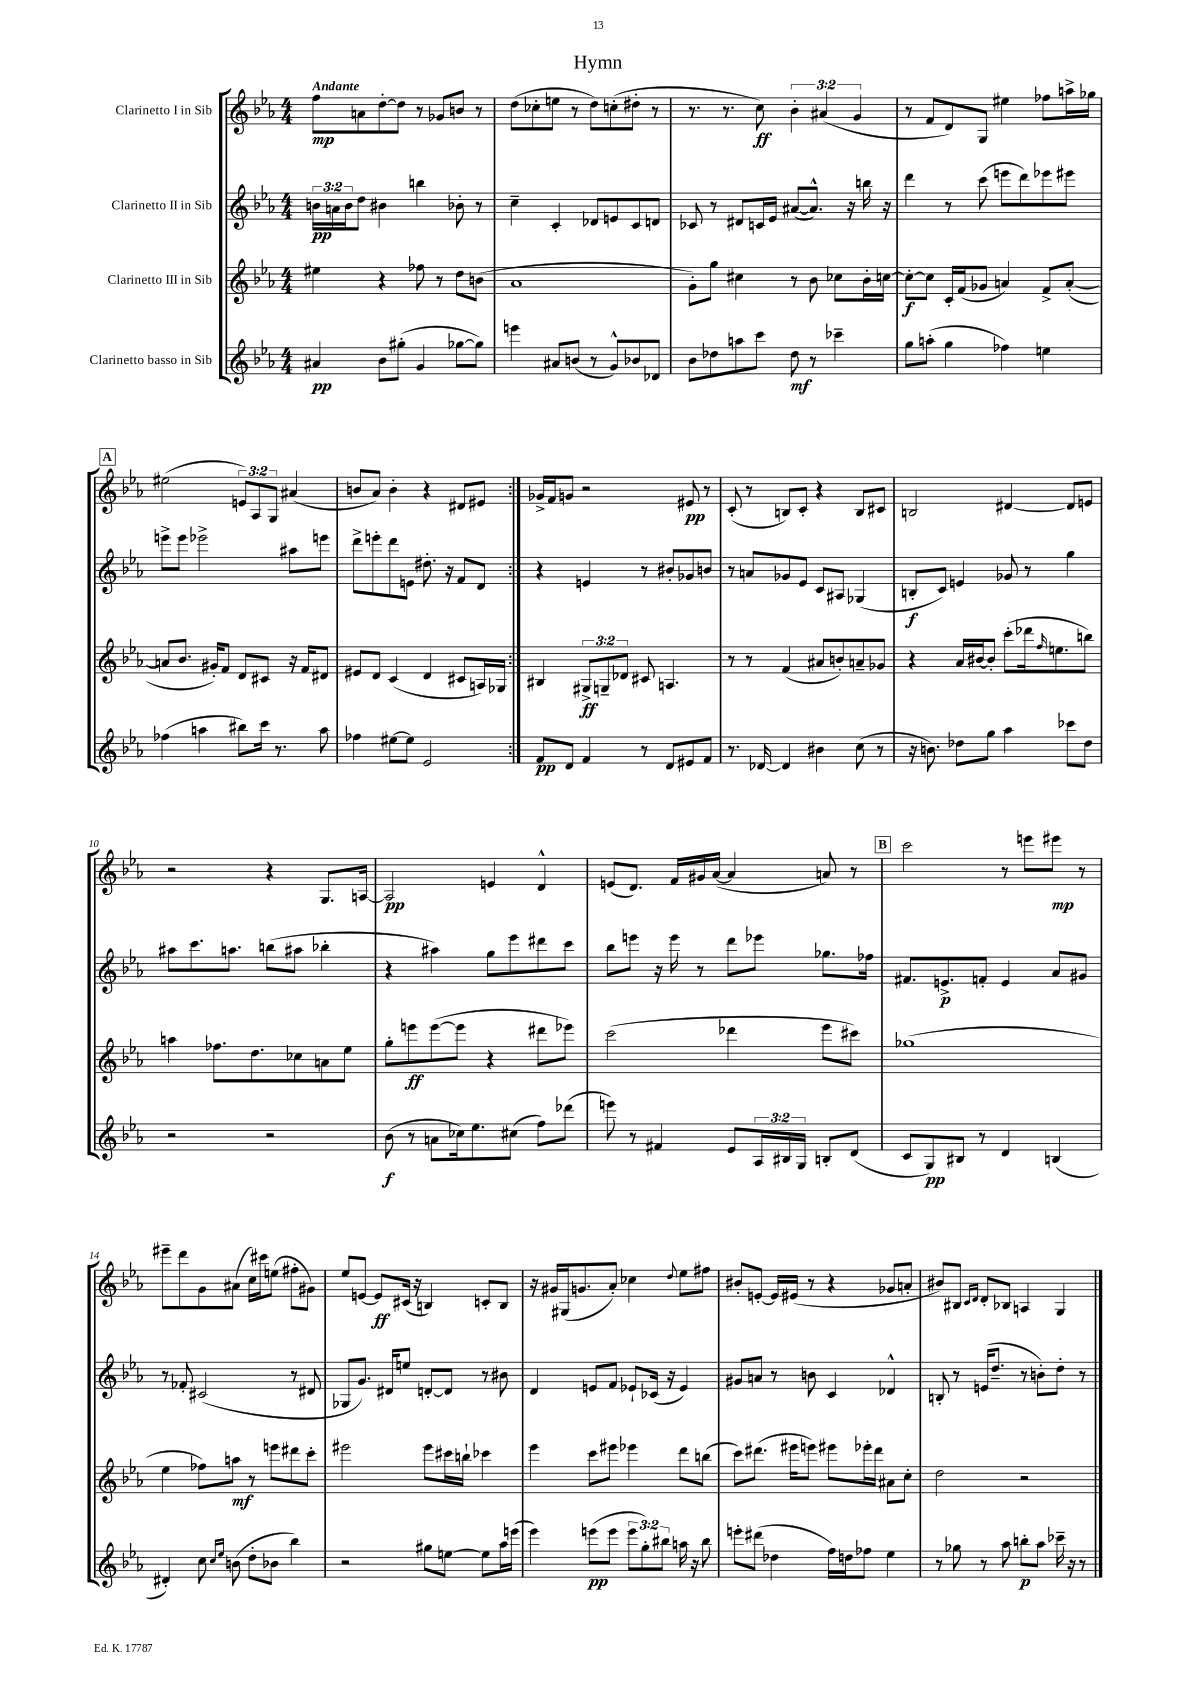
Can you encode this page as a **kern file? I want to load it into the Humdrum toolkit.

**kern	**dynam	**kern	**dynam	**kern	**dynam	**kern	**dynam
*part4	*part4	*part3	*part3	*part2	*part2	*part1	*part1
*staff4	*staff4	*staff3	*staff3	*staff2	*staff2	*staff1	*staff1
*I"Clarinetto basso in Sib	*	*I"Clarinetto III in Sib	*	*I"Clarinetto II in Sib	*	*I"Clarinetto I in Sib	*
*clefG2	*	*clefG2	*	*clefG2	*	*clefG2	*
*k[b-e-a-]	*	*k[b-e-a-]	*	*k[b-e-a-]	*	*k[b-e-a-]	*
*M4/4	*	*M4/4	*	*M4/4	*	*M4/4	*
=1	=1	=1	=1	=1	=1	=1	=1
!	!	!	!	!	!	!LO:TX:a:B:t=Andante	!
4a#X/	pp	4ee#X\	.	24bn\LL	pp	8ff\L	mp
.	.	.	.	24an\	.	.	.
.	.	.	.	24b\J	.	.	.
.	.	.	.	8dd\J	.	8an\	.
8b-\L	.	4r	.	4b#X\	.	[8dd'\	.
(8gg#X'\J	.	.	.	.	.	8dd\J]	.
4g/	.	8ff-X\	.	4bbn\	.	8r	.
.	.	8r	.	.	.	8g-X/L	.
[8gg-X\L	.	8dd\L	.	8b-X'\	.	8bn/J	.
8gg-\J])	.	(8bn\J	.	8r	.	8r	.
=2	=2	=2	=2	=2	=2	=2	=2
4eeen\	.	1a-	.	4cc~\	.	(8dd\L	.
.	.	.	.	.	.	8cc-X'\	.
8a#X/L	.	.	.	4c'/	.	8een\J	.
(8bn/J	.	.	.	.	.	8r	.
8r	.	.	.	8d-X/L	.	8dd\L)	.
8g^^/L)	.	.	.	8en/	.	(8ccn'\	.
8b-X/	.	.	.	8c/	.	8dd#X'\J	.
8d-X/J	.	.	.	8dn/J	.	8r	.
=3	=3	=3	=3	=3	=3	=3	=3
8b-\L	.	8g'\L)	.	8c-X/	.	8.r	.
8dd-X\	.	8gg\J	.	8r	.	.	.
.	.	.	.	.	.	8.r	.
8aan\	.	4cc#X\	.	8d#X/L	.	.	.
8ccc\J	.	.	.	16cn/L	.	8cc\)	ff
.	.	.	.	16e-/JJ	.	.	.
8dd-\	mf	8r	.	([8a#X/L	.	6b-'\	.
8r	.	8b-\	.	8.a#^^/J])	.	.	.
.	.	.	.	.	.	(6a#X/	.
4ccc-X~\	.	8cc-X\L	.	.	.	.	.
.	.	.	.	16r	.	.	.
.	.	.	.	.	.	6g/	.
.	.	16b-'\L	.	16bbn\	.	.	.
.	.	[16ccn\JJ	.	16r	.	.	.
=4	=4	=4	=4	=4	=4	=4	=4
8gg\L	.	8cc'\L_	f	4ddd\	.	8r	.
(8aan'\J	.	8cc\J]	.	.	.	8f/L	.
4gg\	.	16c'/LL	.	8r	.	8d/)	.
.	.	(16f/J	.	.	.	.	.
.	.	8g-X/J	.	(8ccc\	.	8G/J	.
4ff-X\)	.	4an/)	.	8eeen\L	.	4ee#X\	.
.	.	.	.	8ddd\)	.	.	.
4een\	.	8f^/L	.	8eee-X\	.	8ff-X\L	.
.	.	([8a'/J	.	8eee#X\J	.	16aan^\L	.
.	.	.	.	.	.	16gg-X\JJ	.
!!LO:LB:g=z
!!LO:REH:place=s1:t=A
=5	=5	=5	=5	=5	=5	=5	=5
(4ff-X\	.	8an/L]	.	8eeen^\L	.	(2ee#X\	.
.	.	8.b-/J	.	8eee\J	.	.	.
4aan\	.	.	.	2eee-X^\	.	.	.
.	.	16g#X'/KL)	.	.	.	.	.
.	.	8f/J	.	.	.	.	.
8bb#X\L)	.	8d/L	.	.	.	12en/L)	.
.	.	.	.	.	.	12A-/	.
16ccc\Jk	.	8c#X/J	.	.	.	.	.
.	.	.	.	.	.	12G/J	.
8.r	.	.	.	.	.	.	.
.	.	16r	.	8aa#X\L	.	(4a#X/	.
.	.	16f/KL	.	.	.	.	.
8aa\	.	8d#X/J	.	8eeen\J	.	.	.
=6	=6	=6	=6	=6	=6	=6	=6
4ff-X\	.	8e#X/L	.	8ddd^\L	.	8bn/L	.
.	.	8d/J	.	8eeen'\	.	8a-/J)	.
[8ee#X\L	.	(4c/	.	8ddd\	.	4b'\	.
8ee#\J]	.	.	.	8en\J	.	.	.
2e-/	.	4d/	.	8.dd#X'\	.	4r	.
.	.	.	.	16r	.	.	.
.	.	8c#X/L	.	8f/L	.	8d#X/L	.
.	.	16An/L)	.	8d/J	.	8e#X/J	.
.	.	16G-X/JJ	.	.	.	.	.
=7:|!	=7:|!	=7:|!	=7:|!	=7:|!	=7:|!	=7:|!	=7:|!
8f/L	pp	4B#X/	.	4r	.	16g-X^/LL	.
.	.	.	.	.	.	16f/J	.
8d/J	.	.	.	.	.	8gn/J	.
4f/	.	12G#X^/L	ff	4en/	.	2r	.
.	.	12Gn~/	.	.	.	.	.
.	.	12d-X/J	.	.	.	.	.
8r	.	8c#X/	.	8r	.	.	.
8d/L	.	4.An/	.	8b#X'/L	.	.	.
8e#X/	.	.	.	8g-X/	.	8e#X/	pp
8f/J	.	.	.	8bn/J	.	8r	.
=8	=8	=8	=8	=8	=8	=8	=8
8.r	.	8r	.	8r	.	(8c'/	.
.	.	8r	.	8an/L	.	8r	.
[16d-X/	.	.	.	.	.	.	.
4d-/]	.	(4f/	.	8g-X/	.	8Bn/L)	.
.	.	.	.	8e-/J	.	8c'/J	.
4b#X\	.	8a#X/L	.	8c/L	.	4r	.
.	.	8bn'/)	.	8A#X/J	.	.	.
(8cc\	.	8an~/	.	(4G-X/	.	8B/L	.
8r	.	8g-X/J	.	.	.	8c#X/J	.
=9	=9	=9	=9	=9	=9	=9	=9
16r	.	4r	.	8Bn'/L	f	2Bn/	.
8.bn\)	.	.	.	.	.	.	.
.	.	.	.	8c/J)	.	.	.
8dd-X\L	.	16a-/LL	.	4en/	.	.	.
.	.	[16b#X/J	.	.	.	.	.
8gg\J	.	8b#'/J]	.	.	.	.	.
4aa-\	.	(8ccc'\L	.	8g-X/	.	[4d#X/	.
.	.	16ddd-X\k	.	8r	.	.	.
.	.	16qqff/	.	.	.	.	.
.	.	8.een\	.	.	.	.	.
8ccc-X\L	.	.	.	4gg\	.	8d#/L]	.
8dd-\J	.	8bbn\J)	.	.	.	8en/J	.
!!LO:LB:g=z
=10	=10	=10	=10	=10	=10	=10	=10
2r	.	4aan\	.	8aa#X\L	.	2r	.
.	.	.	.	8.ccc\	.	.	.
.	.	8.ff-X\L	.	.	.	.	.
.	.	.	.	8.aan\J	.	.	.
.	.	8.dd\	.	.	.	.	.
2r	.	.	.	(8bbn\L	.	4r	.
.	.	8cc-X\	.	8aa#X\J	.	.	.
.	.	8an\	.	4bb-X'\	.	8.G/L	.
.	.	8ee-\J	.	.	.	.	.
.	.	.	.	.	.	[16An/Jk	.
=11	=11	=11	=11	=11	=11	=11	=11
(8b-\	f	8gg'\L	.	4r	.	2A/]	pp
8r	.	8eeen\	ff	.	.	.	.
8an\L	.	([8eee\	.	4aa#X\)	.	.	.
16cc-X\k)	.	8eee\J]	.	.	.	.	.
8.ee-\	.	.	.	.	.	.	.
.	.	4r	.	8gg\L	.	4en/	.
(8cc#X\J	.	.	.	8eee-\	.	.	.
8ff\L)	.	8ddd#X\L	.	8ddd#X\	.	4d^^/	.
(8ddd-X\J	.	8eee-X\J)	.	8ccc\J	.	.	.
=12	=12	=12	=12	=12	=12	=12	=12
8eeen\)	.	(2ccc\	.	8bb-\L	.	(8en/L	.
8r	.	.	.	8eeen\J	.	8.d/J)	.
4f#X/	.	.	.	16r	.	.	.
.	.	.	.	16eee\	.	16f/LL	.
.	.	.	.	8r	.	16g#X/	.
.	.	.	.	.	.	([16a-/JJ	.
8e-/L	.	4ddd-X\	.	8ddd\L	.	4a-/]	.
24A-/L	.	.	.	8eee-X\J	.	.	.
24B#X/	.	.	.	.	.	.	.
24G/JJ	.	.	.	.	.	.	.
8Bn'/L	.	8eee-\L	.	8.gg-X\L	.	8an/)	.
(8d/J	.	8ccc#X\J)	.	.	.	8r	.
.	.	.	.	16ff-X\Jk	.	.	.
!!LO:REH:place=s1:t=B
=13	=13	=13	=13	=13	=13	=13	=13
8c/L	.	(1gg-X	.	8.f#X/L	.	2ccc\	.
8G/)	pp	.	.	.	.	.	.
.	.	.	.	8.en^/	p	.	.
8B#X/J	.	.	.	.	.	.	.
8r	.	.	.	8fn'/J	.	.	.
4d/	.	.	.	4e/	.	8r	.
.	.	.	.	.	.	8eeen\L	.
(4Bn/	.	.	.	8a-/L	.	8eee#X\J	mp
.	.	.	.	8g#X/J	.	8r	.
!!LO:LB:g=z
=14	=14	=14	=14	=14	=14	=14	=14
4d#X'/)	.	4ee-\	.	8r	.	8eee#X~\L	.
.	.	.	.	8f-X'/	.	8ddd\	.
8cc\	.	8ff-X\L)	.	(2c#X/	.	8g\	.
16qqcc/LL	.	.	.	.	.	.	.
16qqee-/JJ	.	.	.	.	.	.	.
(8bn\	.	8aan\J	mf	.	.	(8a#X\J	.
8dd'\L	.	8r	.	.	.	16cc\LL)	.
.	.	.	.	.	.	16ccc#X\J	.
8b-X\J	.	8eeen\L	.	.	.	(8een\J	.
4bb-\)	.	8ddd#X\	.	8r	.	8ff#X'\L	.
.	.	8ccc'\J	.	8d#X/	.	8g#X\J)	.
=15	=15	=15	=15	=15	=15	=15	=15
2r	.	2eee#X\	.	8G-X/L	.	8ee-/L	.
.	.	.	.	8.g/J)	.	[8en/J	.
.	.	.	.	.	.	8e/L]	ff
.	.	.	.	16d#X/KL	.	.	.
.	.	.	.	8een/J	.	(16c#X/Jk	.
.	.	.	.	.	.	16r	.
8gg#X\L	.	8eee#\L	.	[8dn'/L	.	4Bn/)	.
[8een\J	.	16ccc#X\L	.	8d/J]	.	.	.
.	.	16bbn`\JJ	.	.	.	.	.
8ee\L]	.	4ccc-X\	.	8r	.	8cn'/L	.
16aa-\L	.	.	.	8b#X\	.	8B/J	.
(16eeen\JJ	.	.	.	.	.	.	.
=16	=16	=16	=16	=16	=16	=16	=16
4eee-\)	.	4eee-\	.	4d/	.	16r	.
.	.	.	.	.	.	16g#X/LL	.
.	.	.	.	.	.	(16G#X/J	.
.	.	.	.	.	.	8.gn/	.
(8eeen\L	pp	8ccc\L	.	8en/L	.	.	.
8eee\J	.	8eee#X\J	.	8f/J	.	8a-'/J)	.
12eee\L	.	4eee-X\	.	8e-X`/L	.	4cc-X\	.
12gg'\)	.	.	.	.	.	.	.
.	.	.	.	(16c-X/Jk	.	.	.
12bb#X\J	.	.	.	.	.	.	.
.	.	.	.	16r	.	.	.
.	.	.	.	.	.	8qqdd/	.
16aan\	.	8ddd\L	.	4e-/)	.	8ee-\L	.
16r	.	.	.	.	.	.	.
8bb#\	.	(8bbn\J	.	.	.	8ff#X\J	.
=17	=17	=17	=17	=17	=17	=17	=17
8eeen'\L	.	8ccc\L)	.	8g#X/L	.	8b#X'/L	.
(8ddd#X\J	.	(8.ddd#X\J	.	8an/J	.	[8en'/J	.
4dd-X\	.	.	.	8r	.	16e/LL]	.
.	.	16eee#X\KL	.	.	.	(16e#X/JJ	.
.	.	8eeen\J)	.	8bn\	.	8r	.
16ff\LL)	.	8eee#X\L	.	4c/	.	4r	.
16ddn\J	.	.	.	.	.	.	.
8ff-X\J	.	16eee-X'\L	.	.	.	.	.
.	.	16ddd#\JJ	.	.	.	.	.
4ee-\	.	8a#X\L	.	4d-X^^/	.	8g-X/L	.
.	.	8cc'\J	.	.	.	8an'/J	.
=18	=18	=18	=18	=18	=18	=18	=18
8r	.	2dd\	.	8Bn'/	.	8b#X/L)	.
8gg-X\	.	.	.	8r	.	8B#X/J	.
.	.	.	.	.	.	16qqc/LL	.
.	.	.	.	.	.	16qqd/JJ	.
8r	.	.	.	(16en/KL	.	8d'/L	.
.	.	.	.	8.dd~/J	.	.	.
8aa-\	.	.	.	.	.	8B-X/J	.
8bbn'\L	p	2r	.	8r	.	4An/	.
8aa-\J	.	.	.	8bn'\L)	.	.	.
16ccc-X~\	.	.	.	8dd'\J	.	4G/	.
16r	.	.	.	.	.	.	.
8r	.	.	.	8r	.	.	.
==	==	==	==	==	==	==	==
*-	*-	*-	*-	*-	*-	*-	*-
